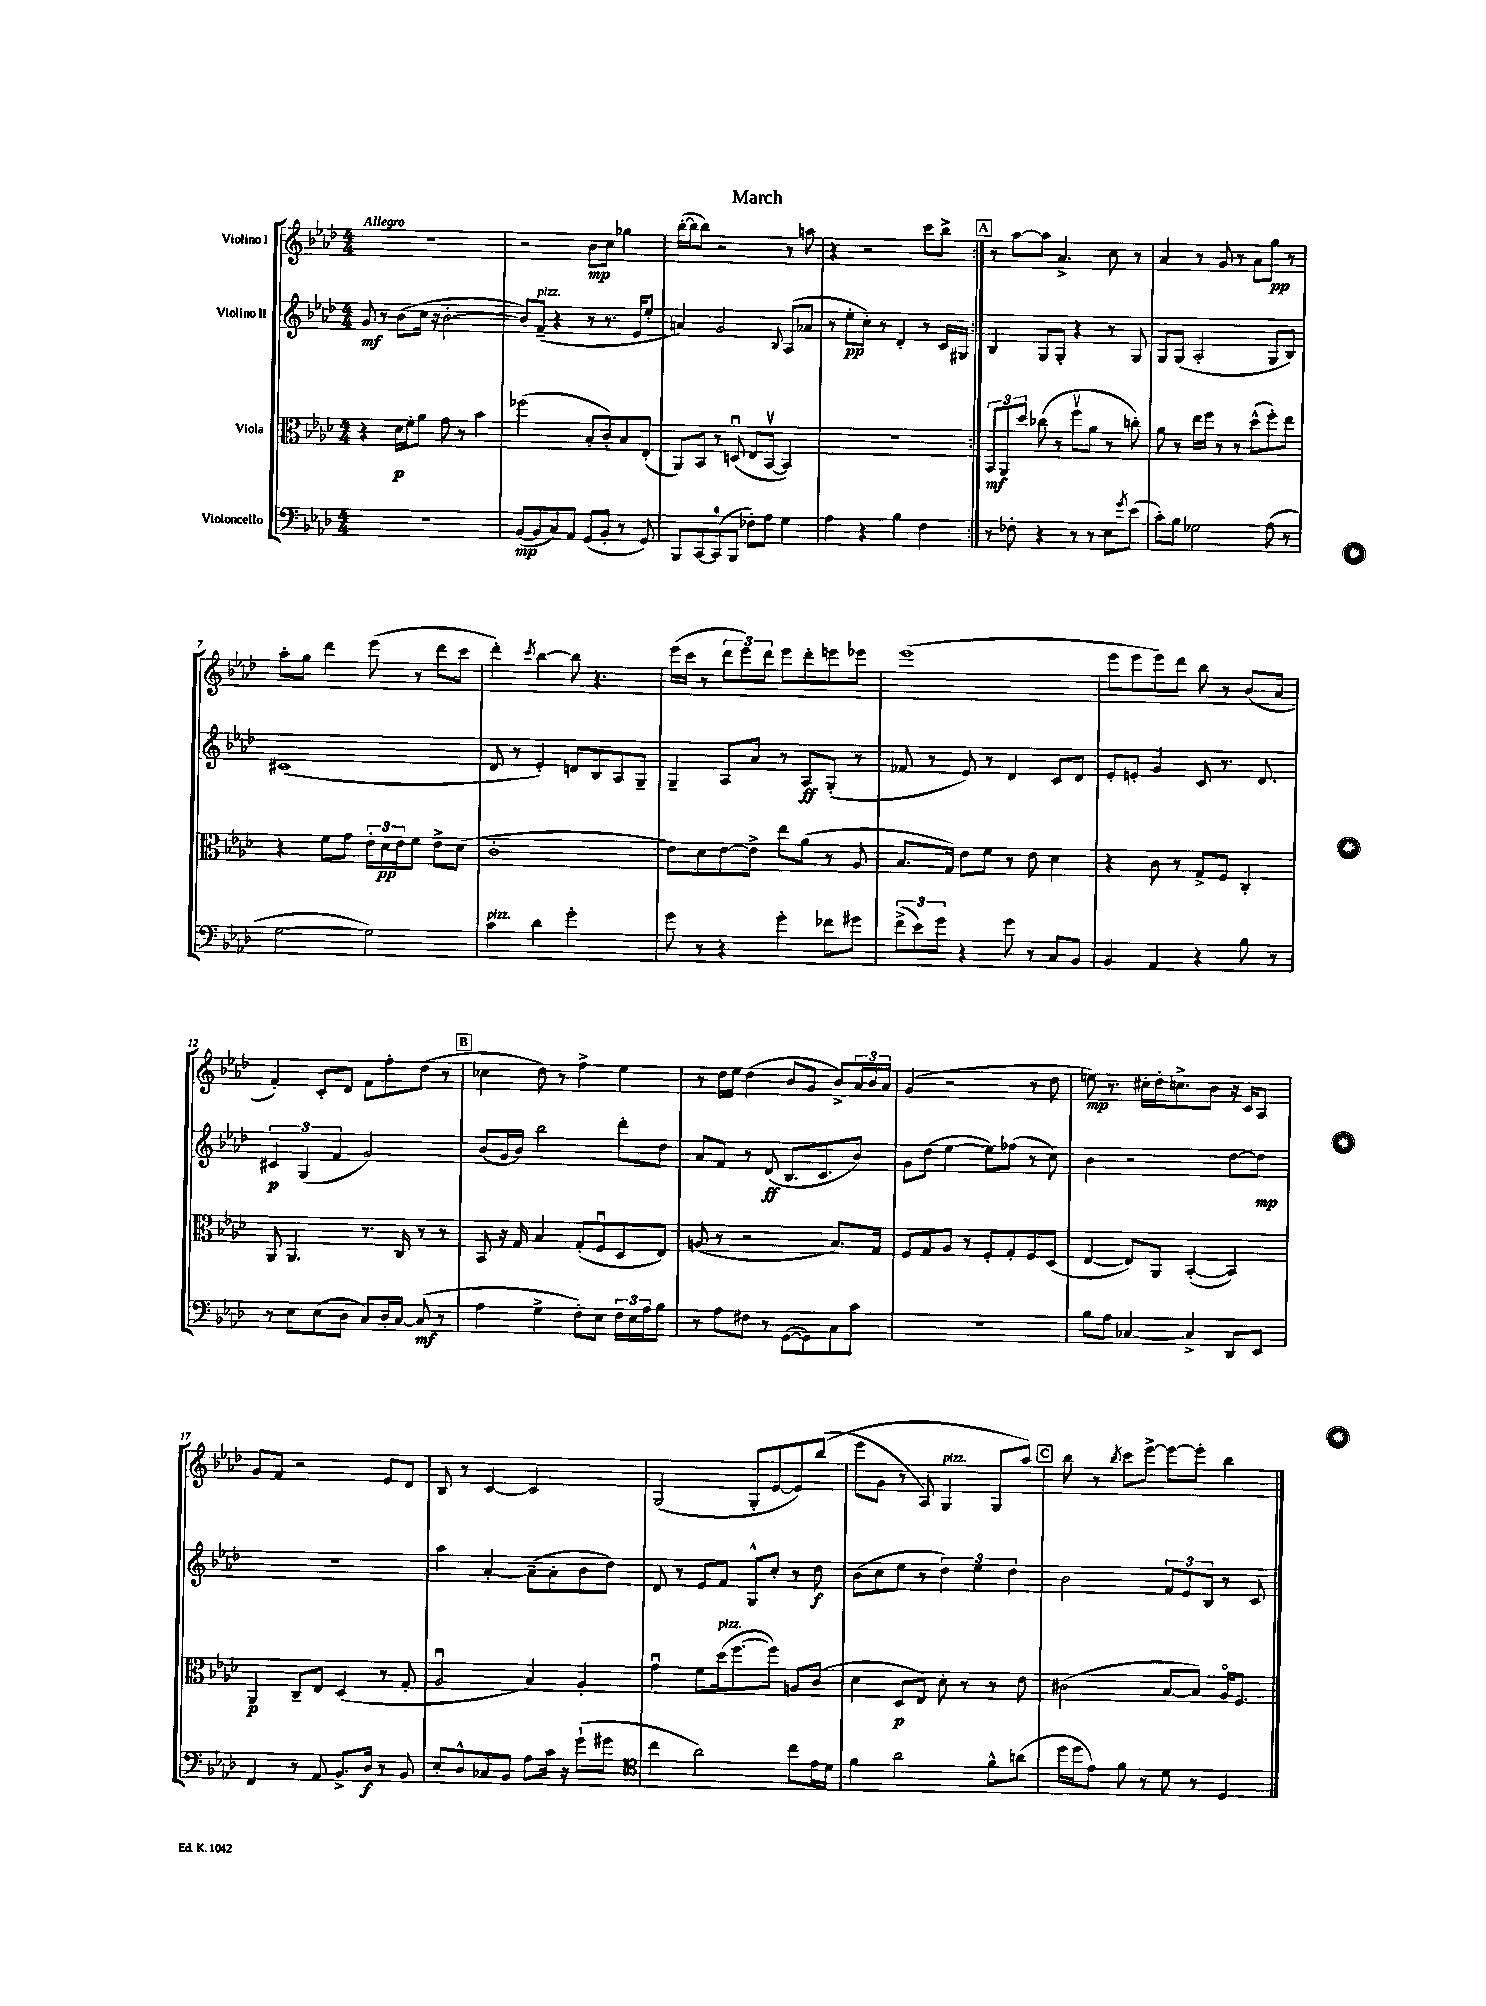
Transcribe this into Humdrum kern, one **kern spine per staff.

**kern	**dynam	**kern	**dynam	**kern	**dynam	**kern	**dynam
*part4	*part4	*part3	*part3	*part2	*part2	*part1	*part1
*staff4	*staff4	*staff3	*staff3	*staff2	*staff2	*staff1	*staff1
*I"Violoncello	*	*I"Viola	*	*I"Violino II	*	*I"Violino I	*
*clefF4	*	*clefC3	*	*clefG2	*	*clefG2	*
*k[b-e-a-d-]	*	*k[b-e-a-d-]	*	*k[b-e-a-d-]	*	*k[b-e-a-d-]	*
*M4/4	*	*M4/4	*	*M4/4	*	*M4/4	*
=1	=1	=1	=1	=1	=1	=1	=1
!	!	!	!	!	!	!LO:TX:a:B:t=Allegro	!
1r	.	4r	.	8g/	mf	1r	.
.	.	.	.	8r	.	.	.
.	.	16d-\LL	p	(8b-\L	.	.	.
.	.	16f'\J	.	.	.	.	.
.	.	8a-\J	.	16cc\Jk	.	.	.
.	.	.	.	16r	.	.	.
.	.	8g\	.	[2b-'\	.	.	.
.	.	8r	.	.	.	.	.
.	.	4b-\	.	.	.	.	.
=2	=2	=2	=2	=2	=2	=2	=2
([8BB-/L	mp	(2ff-X\	.	8b-/L])	.	2r	.
!	!	!	!	!LO:TX:a:i:t=pizz.	!	!	!
8BB-/]	.	.	.	(8f~/J	.	.	.
8C/)	.	.	.	4r	.	.	.
8AA-/J	.	.	.	.	.	.	.
(8GG/L	.	8B-'/L	.	8r	.	8b-\L	mp
8BB-'/J	.	8c'/)	.	8.r	.	8cc\J	.
8r	.	8B-/	.	.	.	4gg-X\	.
.	.	.	.	16e-/KL	.	.	.
8GG/)	.	(8E-'/J	.	8ee-'/J	.	.	.
=3	=3	=3	=3	=3	=3	=3	=3
8BBB-/L	.	8AA-/L)	.	4an/)	.	([16bb-'\LL	.
.	.	.	.	.	.	16bb-\J]	.
[8CC/	.	8BB-/J	.	.	.	8bb-\J)	.
(8CC/]	.	8r	.	2g/	.	2r	.
8BBB-/J	.	(8Dnu/	.	.	.	.	.
8F-X'\L)	.	8E-/L	.	.	.	.	.
8A-\J	.	[8BB-v/J	.	.	.	.	.
.	.	.	.	8qqB-/	.	.	.
4G\	.	4BB-/])	.	(8A-/L	.	8r	.
.	.	.	.	8a-X/J	.	8aan\	.
=4	=4	=4	=4	=4	=4	=4	=4
4A-\	.	1r	.	8r	.	4r	.
.	.	.	.	8ee-'\L	pp	.	.
4r	.	.	.	8cc'\J)	.	2r	.
.	.	.	.	8r	.	.	.
4B-\	.	.	.	4d-'/	.	.	.
4F\	.	.	.	8r	.	8ccc\L	.
.	.	.	.	16c/LL	.	8bb-^\J	.
.	.	.	.	16G#X/JJ	.	.	.
!!LO:REH:place=s1:t=A
=5:|!	=5:|!	=5:|!	=5:|!	=5:|!	=5:|!	=5:|!	=5:|!
8r	.	12BB-/L	mf	4B-/	.	8r	.
.	.	12AA-/	.	.	.	.	.
8F-X'\	.	.	.	.	.	[8aa-\L	.
.	.	12dd-/J	.	.	.	.	.
4r	.	(8cc-X\	.	8G/L	.	8aa-\J]	.
.	.	8r	.	8G'/J	.	4.a-^/	.
8r	.	8ffv\L	.	4r	.	.	.
8r	.	8a-\J	.	.	.	.	.
8E-\L	.	8r	.	8r	.	8cc\	.
8qg/	.	.	.	.	.	.	.
(8e-\J	.	8ccn'\)	.	8G/	.	8r	.
=6	=6	=6	=6	=6	=6	=6	=6
8c'\L)	.	8a-\	.	8G/L	.	4a-/	.
8B-\J	.	8r	.	(8G/J	.	.	.
2G-X\	.	16ee-\LL	.	2A-'/	.	8r	.
.	.	16ff\JJ	.	.	.	.	.
.	.	8r	.	.	.	8g/	.
.	.	8r	.	.	.	8r	.
.	.	(8dd-^^\L	.	.	.	8a-\L	.
(8A-\	.	8ff'\)	.	8G/L	.	8gg\J	pp
8r	.	8ee-\J	.	8B-/J)	.	8r	.
!!LO:LB:g=z
=7	=7	=7	=7	=7	=7	=7	=7
[2G\	.	4r	.	(1c#X	.	8aa-'\L	.
.	.	.	.	.	.	8gg\J	.
.	.	8f\L	.	.	.	4ddd-\	.
.	.	8g\J	.	.	.	.	.
2G\])	.	24e-'\LL	.	.	.	(8eee-\	.
.	.	24d-\	pp	.	.	.	.
.	.	24e-\J	.	.	.	.	.
.	.	8f\J	.	.	.	8r	.
.	.	8e-^\L	.	.	.	8ddd-\L	.
.	.	(8d-\J	.	.	.	8ccc\J	.
=8	=8	=8	=8	=8	=8	=8	=8
!LO:TX:a:i:t=pizz.	!	!	!	!	!	!	!
4c\	.	1c'	.	8d-/	.	4ddd-'\)	.
.	.	.	.	8r	.	.	.
.	.	.	.	.	.	8qccc/	.
4d-\	.	.	.	4e-'/)	.	[4bb-\	.
2g'\	.	.	.	8dn/L	.	8bb-\]	.
.	.	.	.	8B-/	.	4.r	.
.	.	.	.	8A-/	.	.	.
.	.	.	.	8G~/J	.	.	.
=9	=9	=9	=9	=9	=9	=9	=9
8g\	.	8e-\L)	.	4G~/	.	(16eee-\LL	.
.	.	.	.	.	.	16ccc\JJ	.
8r	.	8d-\	.	.	.	8r	.
4r	.	[8e-\	.	8A-/L	.	12ddd-\L	.
.	.	.	.	.	.	12eee-\)	.
.	.	8e-^\J]	.	8a-/J	.	.	.
.	.	.	.	.	.	12ddd-\J	.
4g'\	.	8ee-\L	.	8r	.	8eee-\L	.
.	.	(8a-\J	.	8A-/L	ff	8ddd-'\	.
8f-X\L	.	8r	.	(8G'/J	.	8eeen\	.
8g#X\J	.	8A-/	.	8r	.	8eee-X\J	.
=10	=10	=10	=10	=10	=10	=10	=10
(12f^\L	.	8.B-/L	.	8f-X/	.	(1eee-	.
12e-\)	.	.	.	.	.	.	.
.	.	.	.	8r	.	.	.
12g\J	.	.	.	.	.	.	.
.	.	16G/Jk)	.	.	.	.	.
4r	.	8e-\L	.	8e-/)	.	.	.
.	.	8f\J	.	8r	.	.	.
8g\	.	8r	.	4d-/	.	.	.
8r	.	8e-\	.	.	.	.	.
8C/L	.	4d-\	.	8c/L	.	.	.
8BB-/J	.	.	.	8d-/J	.	.	.
=11	=11	=11	=11	=11	=11	=11	=11
4BB-/	.	4r	.	8e-'/L	.	8eee-\L	.
.	.	.	.	8en'/J	.	8eee-\	.
4AA-/	.	8c\	.	4g/	.	8eee-\)	.
.	.	8r	.	.	.	8ddd-\J	.
4r	.	8G^/L	.	8c/	.	8bb-\	.
.	.	8F/J	.	8.r	.	8r	.
8B-\	.	4C'/	.	.	.	(8b-/L	.
.	.	.	.	8.d-/	.	.	.
8r	.	.	.	.	.	8a-/J	.
!!LO:LB:g=z
=12	=12	=12	=12	=12	=12	=12	=12
8r	.	8AA-/	.	6c#X/	p	4f'/)	.
8E-\L	.	4.AA-/	.	.	.	.	.
.	.	.	.	(6G/	.	.	.
(8E-\	.	.	.	.	.	8c'/L	.
.	.	.	.	6f/	.	.	.
8D-\J	.	.	.	.	.	8d-/J	.
8C/L)	.	8.r	.	2g/)	.	8f\L	.
16D-'/L	.	.	.	.	.	8ff'\	.
[16C/JJ	.	16C/	.	.	.	.	.
(8C/]	mf	8r	.	.	.	(8dd-\J	.
8r	.	8r	.	.	.	8r	.
!!LO:REH:place=s1:t=B
=13	=13	=13	=13	=13	=13	=13	=13
4A-\	.	8BB-/	.	(8b-/L	.	4cc-X\	.
.	.	16r	.	16g/L	.	.	.
.	.	16G/	.	16b-/JJ)	.	.	.
4G^\	.	4B-/	.	2bb-\	.	8dd-\)	.
.	.	.	.	.	.	8r	.
8F'\L)	.	(8G'/L	.	.	.	4ff^\	.
8E-\J	.	8Fu/	.	.	.	.	.
24F\LL	.	8D-/	.	8ddd-'\L	.	4ee-\	.
24E-\	.	.	.	.	.	.	.
24A-\J	.	.	.	.	.	.	.
8B-\J	.	8E-/J)	.	8dd-\J	.	.	.
=14	=14	=14	=14	=14	=14	=14	=14
8r	.	(8An/	.	8a-/L	.	8r	.
8A-\L	.	8r	.	8f/J	.	16dd-\LL	.
.	.	.	.	.	.	16ee-\JJ	.
8F#X\J	.	2r	.	8r	.	(4dd-\	.
8r	.	.	.	(8d-/	ff	.	.
([8GG\L	.	.	.	8.B-/L	.	8b-/L	.
8GG\])	.	.	.	.	.	8g/J	.
.	.	.	.	8.c/	.	.	.
8C\	.	8.B-/L)	.	.	.	8b-^/L)	.
8c\J	.	.	.	8b-/J)	.	24a-/L	.
.	.	.	.	.	.	24b-/	.
.	.	16G/Jk	.	.	.	.	.
.	.	.	.	.	.	24a-/JJ	.
=15	=15	=15	=15	=15	=15	=15	=15
1r	.	8F/L	.	8g\L	.	(4g/	.
.	.	8G/	.	(8dd-\J	.	.	.
.	.	8A-/J	.	[4ee-\	.	2r	.
.	.	8r	.	.	.	.	.
.	.	8F'/L	.	8ee-\L])	.	.	.
.	.	8G'/	.	(8ff-X\J	.	.	.
.	.	8F/	.	8r	.	8r	.
.	.	(8D-/J	.	8cc\)	.	8dd-\	.
=16	=16	=16	=16	=16	=16	=16	=16
8B-\L	.	[4E-/	.	4b-\	.	8een\)	mp
8A-\J	.	.	.	.	.	8.r	.
[4C-X/	.	8E-/L])	.	2r	.	.	.
.	.	.	.	.	.	16cc#X'\LL	.
.	.	8AA-/J	.	.	.	16dd-'\J	.
.	.	.	.	.	.	8.ccn^\	.
4C-^/]	.	([4BB-'/	.	.	.	.	.
.	.	.	.	.	.	8b-\J	.
8DD-/L	.	4BB-/])	.	[8dd-\L	.	16r	.
.	.	.	.	.	.	16c/KL	.
8EE-/J	.	.	.	8dd-\J]	mp	8A-/J	.
!!LO:LB:g=z
=17	=17	=17	=17	=17	=17	=17	=17
4FF/	.	4AA-/	p	1r	.	8g/L	.
.	.	.	.	.	.	8f/J	.
8r	.	8C~/L	.	.	.	2r	.
8AA-/	.	8E-/J	.	.	.	.	.
8.BB-^/L	.	(4D-/	.	.	.	.	.
16D-/Jk	f	.	.	.	.	.	.
8r	.	8r	.	.	.	8e-/L	.
8BB-/	.	8G'/	.	.	.	8d-/J	.
=18	=18	=18	=18	=18	=18	=18	=18
8E-'/L	.	2A-u/	.	4aa-\	.	8B-/	.
8D-^^/	.	.	.	.	.	8r	.
8C-X/	.	.	.	[4a-'/	.	[4c/	.
8BB-/J	.	.	.	.	.	.	.
8A-\L	.	4B-/)	.	(8a-~\L]	.	2c/]	.
16c\Jk	.	.	.	8a-'\	.	.	.
16r	.	.	.	.	.	.	.
(8g`\L	.	4A-'/	.	8b-\	.	.	.
8g#X\J	.	.	.	8dd-\J)	.	.	.
=19	=19	=19	=19	=19	=19	=19	=19
*clefC4	*	*	*	*	*	*	*
4cc\	.	4gu\	.	8d-/	.	(2G/	.
.	.	.	.	8r	.	.	.
2a-\)	.	8f\L	.	8e-/L	.	.	.
!	!	!LO:TX:a:i:t=pizz.	!	!	!	!	!
.	.	(16dd-\k	.	8f/J	.	.	.
.	.	[8.ff\	.	.	.	.	.
.	.	.	.	8G^^/L	.	8G'/L	.
.	.	8ff\J])	.	8cc'/J	.	[8e-/	.
8cc\L	.	8An/L	.	8r	.	8e-/])	.
16e-\L	.	(8c/J	.	8dd-\	f	((8bb-/J	.
16d-\JJ	.	.	.	.	.	.	.
=20	=20	=20	=20	=20	=20	=20	=20
4f\	.	4d-\	.	(8b-\L	.	8eee-\L	.
.	.	.	.	8cc\	.	8g\J	.
2a-\	.	8D-/L	p	8ee-\J	.	8r	.
.	.	8E-/J)	.	8r	.	8A-/)	.
!	!	!	!	!	!	!LO:TX:a:i:t=pizz.	!
.	.	8d-'\	.	6dd-\)	.	4G/	.
.	.	8r	.	.	.	.	.
.	.	.	.	6ee-\	.	.	.
8f^^\L	.	8r	.	.	.	8G/L	.
.	.	.	.	6dd-\	.	.	.
(8an\J	.	8e-\	.	.	.	8aa-/J)	.
!!LO:REH:place=s1:t=C
=21	=21	=21	=21	=21	=21	=21	=21
16dd-\LL	.	(2c#X\	.	2b-\	.	8bb-\	.
16dd-\J	.	.	.	.	.	.	.
8e-\J)	.	.	.	.	.	8r	.
.	.	.	.	.	.	8qbb-/	.
8f\	.	.	.	.	.	8ccc\L	.
8r	.	.	.	.	.	[8eee-^\J	.
8d-\	.	[8B-/L	.	12f/L	.	8eee-\L_	.
.	.	.	.	12e-/	.	.	.
8r	.	8B-/J])	.	.	.	8eee-'\J]	.
.	.	.	.	12B-/J	.	.	.
4D-/	.	16A-/KL	.	8r	.	4bb-\	.
.	.	8.F/J	.	.	.	.	.
.	.	.	.	8c/	.	.	.
==	==	==	==	==	==	==	==
*-	*-	*-	*-	*-	*-	*-	*-
